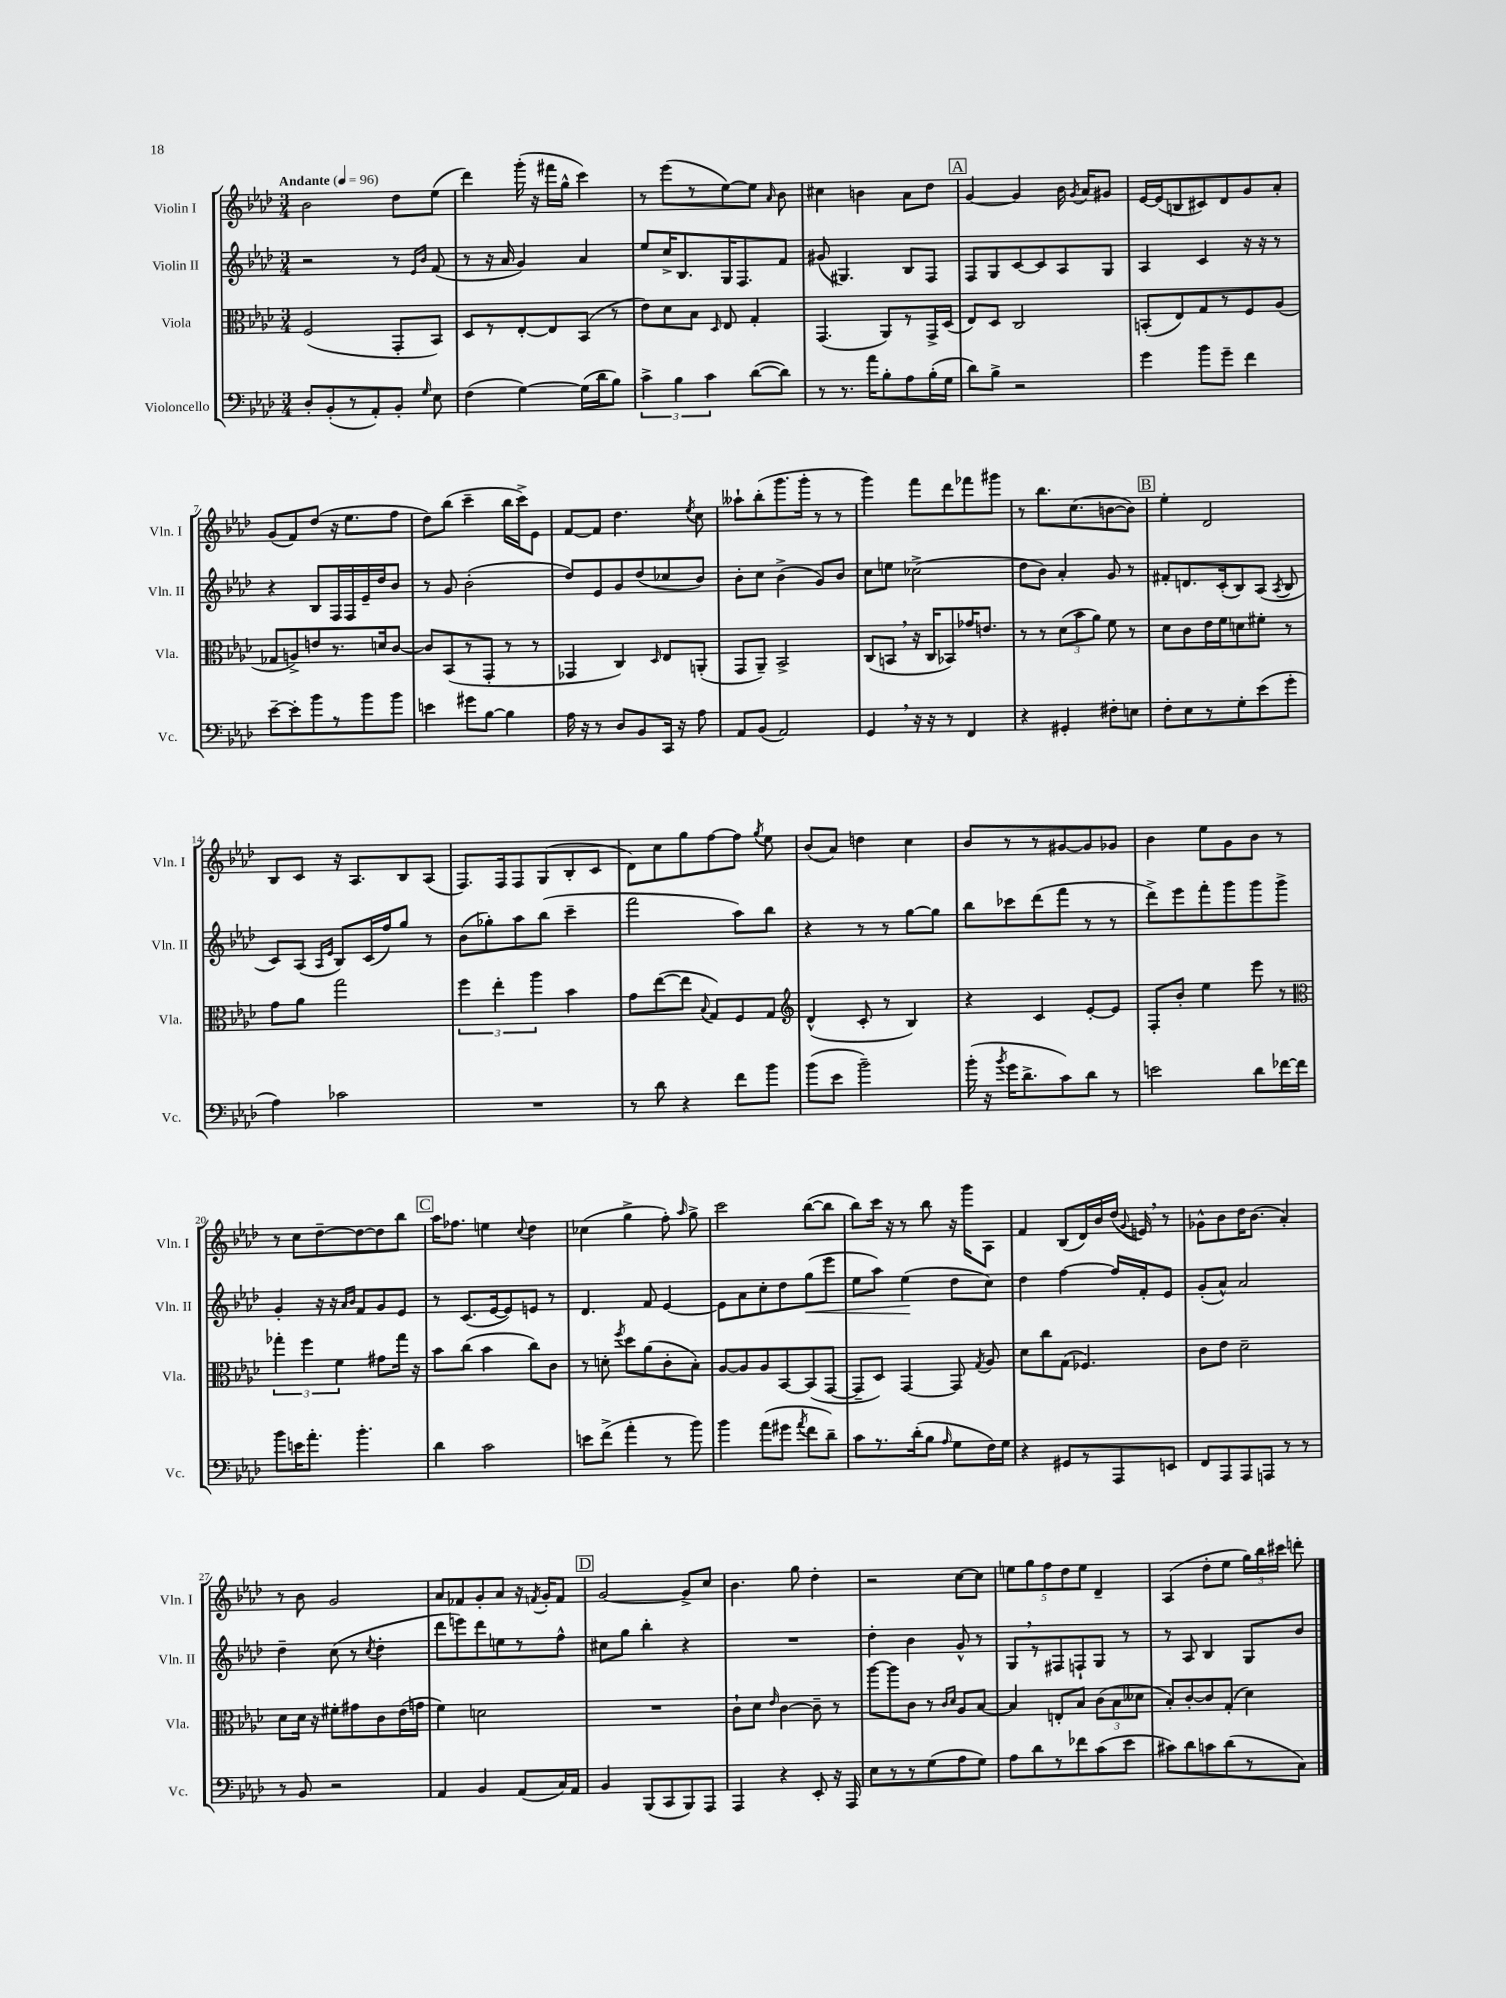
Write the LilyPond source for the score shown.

<<
\new StaffGroup <<
\new Staff = "s0" \with { instrumentName = "Violin I" shortInstrumentName = "Vln. I" } {
    \clef treble \key aes \major \numericTimeSignature \time 3/4 \tempo "Andante" 4 = 96
    \autoBeamOff bes'2 des''8[ ees''8]( |
    des'''4) g'''16-.( r16 fis'''16[ g''16]-^ c'''4) |
    r8 ees'''8[( r8 ees''8~) ees''8] \grace { aes'16 } bes'8 |
    cis''4 b'4 aes'8[ des''8] |
    \mark \markup { \box "A" } g'4~ g'4 bes'16 \acciaccatura { g'8 } aes'16[ gis'8] |
    ees'16[~ ees'16( b8 cis'8) des'8 g'8 aes'8]-. |
    g'8[( f'8) des''8]( r16 ees''8.[ f''8] |
    des''8[) bes''8]( c'''4-- bes''16[ c'''16->) ees'8] |
    f'8[~ f'8] des''4. \acciaccatura { ees''8 } c''8 |
    aeses''8[-! bes''8-.( g'''8. g'''16]-. r8 r8 |
    g'''4) f'''8[ des'''8 fes'''8 gis'''8] |
    r8 bes''8.[ c''8.( b'8~ b'8]) |
    \mark \markup { \box "B" } ees''4-. des'2 |
    bes8[ c'8] r16 aes8.[ bes8 aes8]( |
    f8.[) f16 f8 g8( bes8-. c'8] |
    des'8[) c''8 g''8 f''8~ f''8] \acciaccatura { g''8 } ees''8 |
    bes'8[( aes'8]) d''4 c''4 |
    bes'8[ r8 r8 gis'8~ gis'8 ges'8] |
    bes'4 ees''8[ g'8 bes'8] r8 |
    r8 c''8[ des''8~-- des''8~ des''8 bes''8] |
    \mark \markup { \box "C" } aes''16[ fes''8.] e''4 \appoggiatura { c''8 } des''4 |
    ces''4( g''4-> f''8-.) \grace { aes''16 } g''8-> |
    c'''2 bes''8[~( bes''8] |
    bes''8[) c'''16] r16 r8 bes''8 r16 g'''16[ aes8] |
    f'4 bes8[( des'16) bes'16 des''16]( \appoggiatura { g'8 } e'16) \breathe r8 |
    ges'8[-^ bes'8 des''16 bes'8.]( aes'4-.) |
    r8 bes'8 g'2 |
    aes'8[ fes'8 g'8-. aes'8] r16 \acciaccatura { f'8 } g'16[-. f'8] |
    \mark \markup { \box "D" } g'2~ g'8[-> c''8] |
    bes'4. g''8 des''4-. |
    r2 c''8[~ c''8] |
    \tuplet 5/4 { e''8[ g''8 f''8 des''8 e''8] } des'4-- |
    aes4( des''8[-. ees''8] \tuplet 3/2 { g''16[) bes''16 cis'''16] } d'''8-. \bar "|." |
}
\new Staff = "s1" \with { instrumentName = "Violin II" shortInstrumentName = "Vln. II" } {
    \clef treble \key aes \major \numericTimeSignature \time 3/4
    \autoBeamOff r2 r8 \grace { ees'16[ bes'16] } f'8( |
    r8 r16 aes'16 g'4) aes'4 |
    ees''8[ c''16-> bes8. g16 f8. f'8] |
    gis'8( gis4.) bes8[ f8] |
    \mark \markup { \box "A" } f8[ g8 c'8~ c'8 aes8 g8] |
    aes4 c'4 r16 r16 r8 |
    r4 bes8[ f16 f16 ees'16-- des''16 bes'8] |
    r8 g'8 bes'2-.( |
    des''8[) ees'8 g'8 des''8( ces''8 bes'8]) |
    bes'8[-. c''8] bes'4->( g'8[) bes'8] |
    c''8[ e''8] ces''2->( |
    des''8[ bes'8]) aes'4-. g'8 r8 |
    \mark \markup { \box "B" } fis'8[-. d'8. c'16-.( bes8) aes8]( \acciaccatura { aes8 } bes8 |
    c'8[) aes8]( \grace { aes16[ ees'16] } bes8[) c'16( f''16) g''8] r8 |
    bes'8[( ges''8-.) aes''8 bes''8]( c'''4-- |
    f'''2 aes''8[) bes''8] |
    r4 r8 r8 g''8[~ g''8] |
    bes''8[ ces'''8 des'''8( f'''8] r8 r8 |
    des'''8[->) ees'''8 f'''8-. g'''8 g'''8 g'''8]-> |
    g'4-. r16 r16 \grace { aes'16[ bes'16] } f'8[ g'8 ees'8] |
    \mark \markup { \box "C" } r8 c'8.[( ees'16~ ees'8) e'8] r8 |
    des'4. f'8 ees'4~ |
    ees'8[ aes'8 c''8-. des''8 g''8\<( ees'''8] |
    ees''8[ aes''8]) ees''4\!( des''8[ c''8]) |
    des''4 f''4~ f''16[ f'16-. ees'8] |
    g'8[-.( aes'8]-^) aes'2 |
    des''4-- c''8( r8 \acciaccatura { c''8 } des''4-. |
    des'''8[ e'''8) des'''8 e''8 r8 f''8]-^ |
    \mark \markup { \box "D" } cis''8[ g''8] bes''4-. r4 |
    R2. |
    des''4-. bes'4 g'8-^ r8 |
    g8[ \breathe r8 fis8 f8-! g8] r8 |
    r8 aes8 bes4 g8[ bes'8] \bar "|." |
}
\new Staff = "s2" \with { instrumentName = "Viola" shortInstrumentName = "Vla." } {
    \clef alto \key aes \major \numericTimeSignature \time 3/4
    \autoBeamOff f2( g,8[-. bes,8]) |
    des8[ r8 ees8~-. ees8 bes,8]( r8 |
    ees'8[) des'8 bes8] \grace { des16 } ees8 g4-. |
    g,4.( aes,8[) r8 g,16-> des16]( |
    \mark \markup { \box "A" } ees8[) des8] c2 |
    b,8[-.( ees8) g8 r8 f8 aes8]( |
    ges8[ a8->) e'8 r8. d'16 c'8]~ |
    c'8[ bes,8( r8 g,8]-. r8 r8 |
    ges,4 c4) \grace { des16 } ees8[ a,8]-.( |
    g,8[ aes,8]--) bes,2-> |
    c8[( b,8] \breathe r16 c16[ bes,8) ges'16 e'8.] |
    r8 r8 \tuplet 3/2 { des'8[( bes'8 aes'8]) } f'8 r8 |
    \mark \markup { \box "B" } des'8[ c'8 ees'16 f'16 d'8 fis'8]-. r8 |
    g'8[ aes'8] g''2 |
    \tuplet 3/2 { f''4 ees''4-. aes''4 } bes'4 |
    g'8[ ees''8~( ees''8] \appoggiatura { bes8 } g8[) f8 g8] |
    \clef treble des'4-^( c'8-. r8 bes4) |
    r4 c'4 ees'8[~-. ees'8] |
    f8[-. bes'8]-. ees''4 ees'''8 r8 |
    \clef alto \tuplet 3/2 { ges''4-. f''4 f'4 } gis'8[ ges''16] r16 |
    \mark \markup { \box "C" } bes'8[ c''8]( bes'4 c''8[) c'8] |
    r8 d'8-. \acciaccatura { f''8 } des''8[ aes'8( c'8-. bes8]-.) |
    aes8[~ aes8 aes8 bes,8~ bes,8( g,8]~ |
    g,8[-- des8]) g,4~ g,8 \acciaccatura { g8 } aes8 |
    des'8[ c''8 g8]( fes4.) |
    c'8[ ees'8] des'2-- |
    des'8[ des'16] r16 fis'8[-. gis'8 c'8 ees'16( g'16] |
    f'4) d'2 |
    \mark \markup { \box "D" } R2. |
    c'8[-! des'8] \grace { ees'16 } c'4~ c'8-- r8 |
    aes''8[~ aes''8 c'8] r8 \grace { c'16[ des'16] } aes8[ bes8]~ |
    bes4 e8[-. bes8] \tuplet 3/2 { c'8[( bes8 deses'8] } |
    bes8[-.) c'8~-. c'8 g8]-.( des'4) \bar "|." |
}
\new Staff = "s3" \with { instrumentName = "Violoncello" shortInstrumentName = "Vc." } {
    \clef bass \key aes \major \numericTimeSignature \time 3/4
    \autoBeamOff des8[-. bes,8-.( r8 aes,8-.) bes,8]-. \grace { g16 } ees8 |
    f4( g4~) g16[( des'16 bes8]) |
    \tuplet 3/2 { c'4-> bes4 c'4 } des'8[~( des'8]) |
    r8 r8. aes'16[ bes8-. aes8 bes16-.( g16] |
    \mark \markup { \box "A" } des'8[) bes8]-> r2 |
    g'4 bes'8[ g'8]-- f'4 |
    ees'8[~-- ees'8-. bes'8 r8 bes'8 bes'8] |
    e'4 gis'8[ bes8]~ bes4 |
    aes16 r16 r8 des8[ bes,8 c,16] r16 aes8 |
    aes,8[ bes,8]( aes,2) |
    g,4 \breathe r16 r16 r8 f,4 |
    r4 gis,4-. fis8[-. e8] |
    \mark \markup { \box "B" } f8[-. ees8 r8 g8-. ees'8( g'8]-. |
    aes4) ces'2 |
    R2. |
    r8 des'8 r4 f'8[ bes'8] |
    bes'8[( ees'8] bes'2--) |
    bes'16-.( r16 \acciaccatura { bes'8 } g'16[ des'8.-> c'8) des'8] r8 |
    e'2 des'8[ fes'16~ fes'16] |
    bes'8[ e'16 aes'8.]-. bes'4.-. |
    \mark \markup { \box "C" } des'4 c'2 |
    e'8[ f'8]->( aes'4-. r8 bes'8) |
    bes'4 aes'8[( gis'8] \acciaccatura { aes'8 } f'8[ des'8]--) |
    c'8[ r8. des'16-.( bes8] \grace { aes16 } g8[ f16) g16] |
    r4 gis,8[ r8 aes,,8 e,8] |
    f,8[ aes,,8 aes,,8 a,,8] r8 r8 |
    r8 bes,8 r2 |
    aes,4 bes,4 aes,8[( c16) aes,16] |
    \mark \markup { \box "D" } bes,4 bes,,8[( c,8 bes,,8) aes,,8] |
    aes,,4 r4 ees,8-. r16 aes,,16 |
    ees8[ r8 r8 g8( aes8 g8]) |
    aes8[ des'8 r8 fes'8 c'8( ees'8] |
    cis'8[) des'8 c'8 des'8( r8 c8]) \bar "|." |
}
>>
>>
